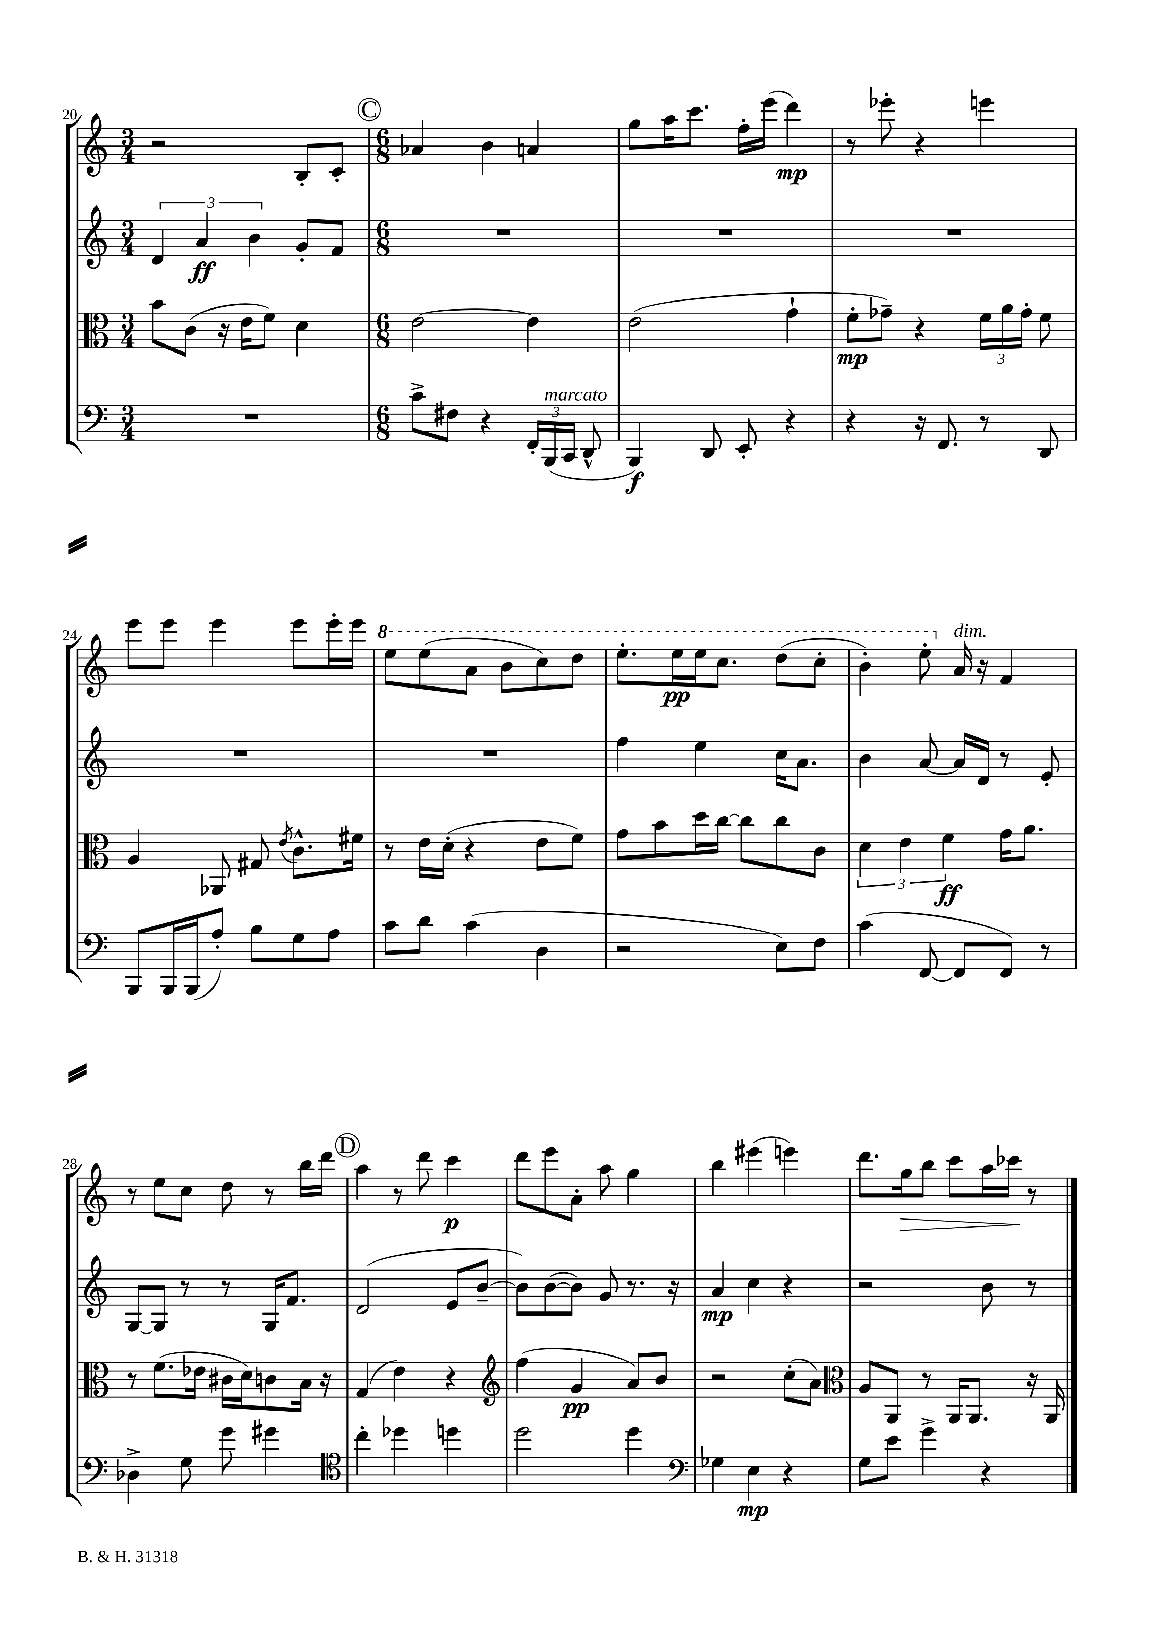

**kern	**kern	**kern	**kern
*staff4	*staff3	*staff2	*staff1
*clefF4	*clefC3	*clefG2	*clefG2
*k[]	*k[]	*k[]	*k[]
*M3/4	*M3/4	*M3/4	*M3/4
2.r	8b	6d	2r
.	(8c	.	.
.	.	6a	.
.	16r	.	.
.	16e	.	.
.	.	6b	.
.	8f)	.	.
.	4d	8g'	8B'
.	.	8f	8c'
=	=	=	=
*M6/8	*M6/8	*M6/8	*M6/8
8c^	[2e	2.r	4a-
8F#	.	.	.
4r	.	.	4b
24FF'	4e]	.	4a
(24BBB	.	.	.
24CC	.	.	.
8DD^^	.	.	.
=	=	=	=
4BBB)	(2e	2.r	8gg
.	.	.	16aa
.	.	.	8.ccc
8DD	.	.	.
8EE'	.	.	16ff'
.	.	.	(16eee
4r	4g`	.	4ddd)
=	=	=	=
4r	8f'	2.r	8r
.	8g-~)	.	8eee-'
16r	4r	.	4r
8.FF	.	.	.
8r	24f	.	4eee
.	24a	.	.
.	24g-'	.	.
8DD	8f	.	.
=	=	=	=
8BBB	4A	2.r	8eee
16BBB	.	.	8eee
(16BBB	.	.	.
8A')	8AA-	.	4eee
8B	8G#	.	.
.	8qe	.	.
8G	8.c^^	.	8eee
8A	.	.	16eee'
.	16f#	.	16eee
=	=	=	=
8c	8r	2.r	8eee
8d	16e	.	(8eee
.	(16d'	.	.
(4c	4r	.	8aa
.	.	.	8bb
4D	8e	.	8ccc)
.	8f)	.	8ddd
=	=	=	=
2r	8g	4ff	8.eee'
.	8b	.	.
.	.	.	16eee
.	16dd	4ee	16eee
.	[16cc	.	8.ccc
.	8cc]	.	.
8E)	8cc	16cc	(8ddd
.	.	8.a	.
8F	8c	.	8ccc'
=	=	=	=
(4c	6d	4b	4bb')
.	6e	.	.
[8FF	.	[8a	8eee'
.	6f	.	.
8FF]	.	16a]	16a
.	.	16d	16r
8FF)	16g	8r	4f
.	8.a	.	.
8r	.	8e'	.
=	=	=	=
4D-^	8r	[8G	8r
.	(8.f	8G]	8ee
8G	.	8r	8cc
.	16e-	.	.
8g	16c#	8r	8dd
.	16d)	.	.
4g#	8c	16G	8r
.	.	8.f	.
.	16B	.	16bb
.	16r	.	16ddd
=	=	=	=
*clefC4	*	*	*
4cc'	(4G	(2d	4aa
4dd-	4e)	.	8r
.	.	.	8ddd
4dd	4r	8e	4ccc
.	.	[8b~	.
=	=	=	=
*	*clefG2	*	*
2dd	(4ff	8b])	8ddd
.	.	([8b	8eee
.	4g	8b])	8a'
.	.	8g	8aa
4dd	8a)	8.r	4gg
.	8b	.	.
.	.	16r	.
=	=	=	=
*clefF4	*	*	*
4G-	2r	4a	4bb
4E	.	4cc	(4eee#
4r	(8cc'	4r	4eee)
.	8a)	.	.
=	=	=	=
*	*clefC3	*	*
8G	8A	2r	8.ddd
8e	8AA	.	.
.	.	.	16gg
4g^	8r	.	8bb
.	16AA	.	8ccc
.	8.AA	.	.
4r	.	8b	16aa
.	.	.	16ccc-
.	16r	8r	8r
.	16AA	.	.
==	==	==	==
*-	*-	*-	*-
